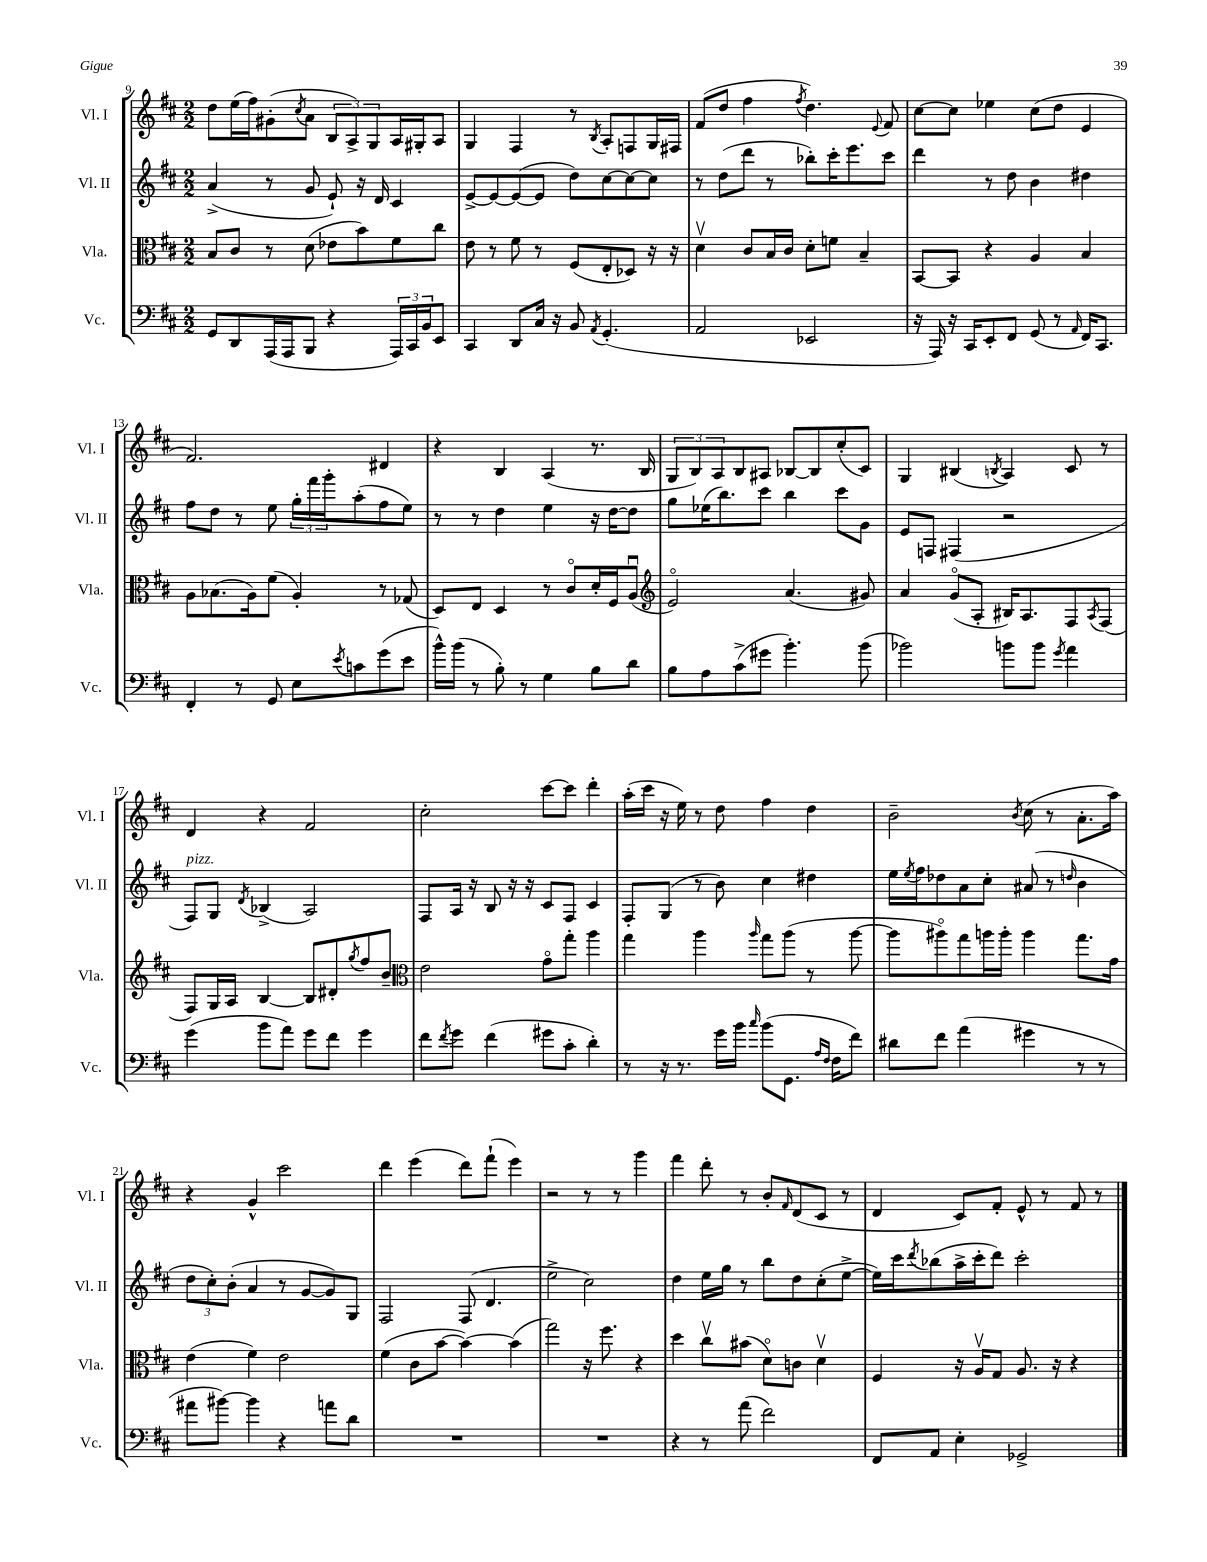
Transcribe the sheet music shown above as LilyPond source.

<<
\new StaffGroup <<
\new Staff = "s0" \with { instrumentName = "Vl. I" shortInstrumentName = "Vl. I" } {
    \clef treble \key d \major \numericTimeSignature \time 2/2
    d''8 e''16( fis''16) gis'8-.( \acciaccatura { cis''8 } a'8 \tuplet 3/2 { b8 a8->) g8 } a16 gis16-. a8 |
    g4 fis4 r8 \acciaccatura { b8 } a8-. f8 g16 fis16 |
    fis'8( d''8 fis''4 \acciaccatura { fis''8 } d''4.) \appoggiatura { e'8 } fis'8 |
    cis''8~ cis''8 ees''4 cis''8( d''8 e'4 |
    fis'2.) dis'4 |
    r4 b4 a4( r8. b16 |
    \tuplet 3/2 { g8 b8) a8 } b8 ais8 bes8~ bes8 cis''8-.( cis'8) |
    g4 bis4( \acciaccatura { b8 } a4) cis'8 r8 |
    d'4 r4 fis'2 |
    cis''2-. cis'''8~ cis'''8 d'''4-. |
    a''16-.( cis'''16 r16 e''16) r8 d''8 fis''4 d''4 |
    b'2-- \acciaccatura { b'8 } cis''8( r8 a'8.-. a''16) |
    r4 g'4-^ cis'''2 |
    d'''4 e'''4( d'''8) fis'''8-!( e'''4) |
    r2 r8 r8 g'''4 |
    fis'''4 d'''8-. r8 b'8-. \grace { fis'16 } d'8( cis'8 r8 |
    d'4 cis'8) fis'8-. e'8-^ r8 fis'8 r8 \bar "|." |
}
\new Staff = "s1" \with { instrumentName = "Vl. II" shortInstrumentName = "Vl. II" } {
    \clef treble \key d \major \numericTimeSignature \time 2/2
    a'4->( r8 g'8 e'8-!) r16 d'16 cis'4 |
    e'8~-> e'8~ e'8~( e'8 d''8) cis''8~ cis''8~ cis''8 |
    r8 d''8( d'''8 r8 bes''8-.) cis'''16-. e'''8. cis'''8 |
    d'''4 r8 d''8 b'4 dis''4 |
    fis''8 d''8 r8 e''8 \tuplet 3/2 { g''16-. fis'''16 g'''16-. } a''8-.( fis''8 e''8) |
    r8 r8 d''4 e''4 r16 d''16~ d''8 |
    g''8 ees''16( b''8.) cis'''8 b''4 cis'''8 g'8 |
    e'8 f8 fis4( r2 |
    fis8^\markup { \italic "pizz." }) g8 \acciaccatura { d'8 } bes4->( a2) |
    fis8 a16 r16 b8 r16 r16 cis'8 fis8 cis'4 |
    fis8-. g8( r8 b'8) cis''4 dis''4 |
    e''16 \acciaccatura { e''8 } fis''16 des''8 a'8 cis''8-. ais'8( r8 \grace { d''16 } b'4 |
    \tuplet 3/2 { d''8 cis''8-.) b'8-.( } a'4 r8 g'8~ g'8) g8 |
    fis2 fis8( d'4. |
    e''2-> cis''2) |
    d''4 e''16 g''16 r8 b''8 d''8 cis''8-.( e''8~-> |
    e''16) cis'''16 \acciaccatura { d'''8 } bes''8( a''16-> cis'''16-. d'''8) cis'''2-. \bar "|." |
}
\new Staff = "s2" \with { instrumentName = "Vla." shortInstrumentName = "Vla." } {
    \clef alto \key d \major \numericTimeSignature \time 2/2
    b8 cis'8 r8 d'8( ees'8 b'8) fis'8 cis''8 |
    e'8 r8 fis'8 r8 fis8( e8-. des8) r16 r16 |
    d'4\upbow cis'8 b16 cis'16 d'8-. f'8 b4-- |
    b,8~ b,8 r4 a4 b4 |
    a8 bes8.( a16) fis'8( a4-.) r8 ges8( |
    d8) e8 d4 r8 cis'8\flageolet d'16-. fis16 a8\downbow( |
    \clef treble e'2\flageolet) a'4.( gis'8) |
    a'4 g'8\flageolet( a8-. bis16) a8. fis8 \acciaccatura { a8 } fis8( |
    fis8) g16 a16 b4~ b8 dis'8-. \acciaccatura { g''8 } fis''8 b'8-- |
    \clef alto e'2 g'8\flageolet g''8-. a''4 |
    g''4 a''4 \grace { a''16 } g''8 a''8( r8 a''8~ |
    a''8 ais''8\flageolet) g''8 a''16 a''16-. a''4 g''8. g'16 |
    e'4( fis'4) e'2 |
    fis'4( cis'8 b'8~ b'4~) b'4( |
    g''2) r16 fis''8. r4 |
    d''4 cis''8\upbow bis'8( d'8\flageolet) c'8 d'4\upbow |
    fis4 r16 a16\upbow g8 a8. r16 r4 \bar "|." |
}
\new Staff = "s3" \with { instrumentName = "Vc." shortInstrumentName = "Vc." } {
    \clef bass \key d \major \numericTimeSignature \time 2/2
    g,8 d,8 a,,16( a,,16 b,,8 r4 \tuplet 3/2 { a,,16) cis,16 b,16 } e,8 |
    cis,4 d,8 cis16 r16 b,8 \acciaccatura { a,8 } g,4.-.( |
    a,2 ees,2 |
    r16 a,,16) r16 cis,16 e,8-. fis,8 g,8( r8 \grace { a,16 } fis,16) cis,8. |
    fis,4-. r8 g,8 e8 \acciaccatura { e'8 } c'8 g'8( e'8 |
    b'16-^) b'16( r8 b8-.) r8 g4 b8 d'8 |
    b8 a8 cis'8->( gis'8 b'4.-.) b'8( |
    bes'2) b'8 b'8 \acciaccatura { g'8 } a'4 |
    g'4( b'8 a'8) g'8 fis'8 g'4 |
    fis'8 \acciaccatura { fis'8 } g'8 fis'4( gis'8 cis'8-. d'4-.) |
    r8 r16 r8. g'16 b'16 \grace { cis''16 } b'8( g,8. \grace { a16 fis16 } fis16 fis'8) |
    dis'8 fis'8 a'4( gis'4 r8 r8 |
    ais'8 bis'8~) bis'4 r4 a'8 d'8 |
    R1 |
    R1 |
    r4 r8 a'8( fis'2) |
    fis,8 a,8 e4-. ges,2-> \bar "|." |
}
>>
>>
\layout { \context { \Score currentBarNumber = #9 } }
